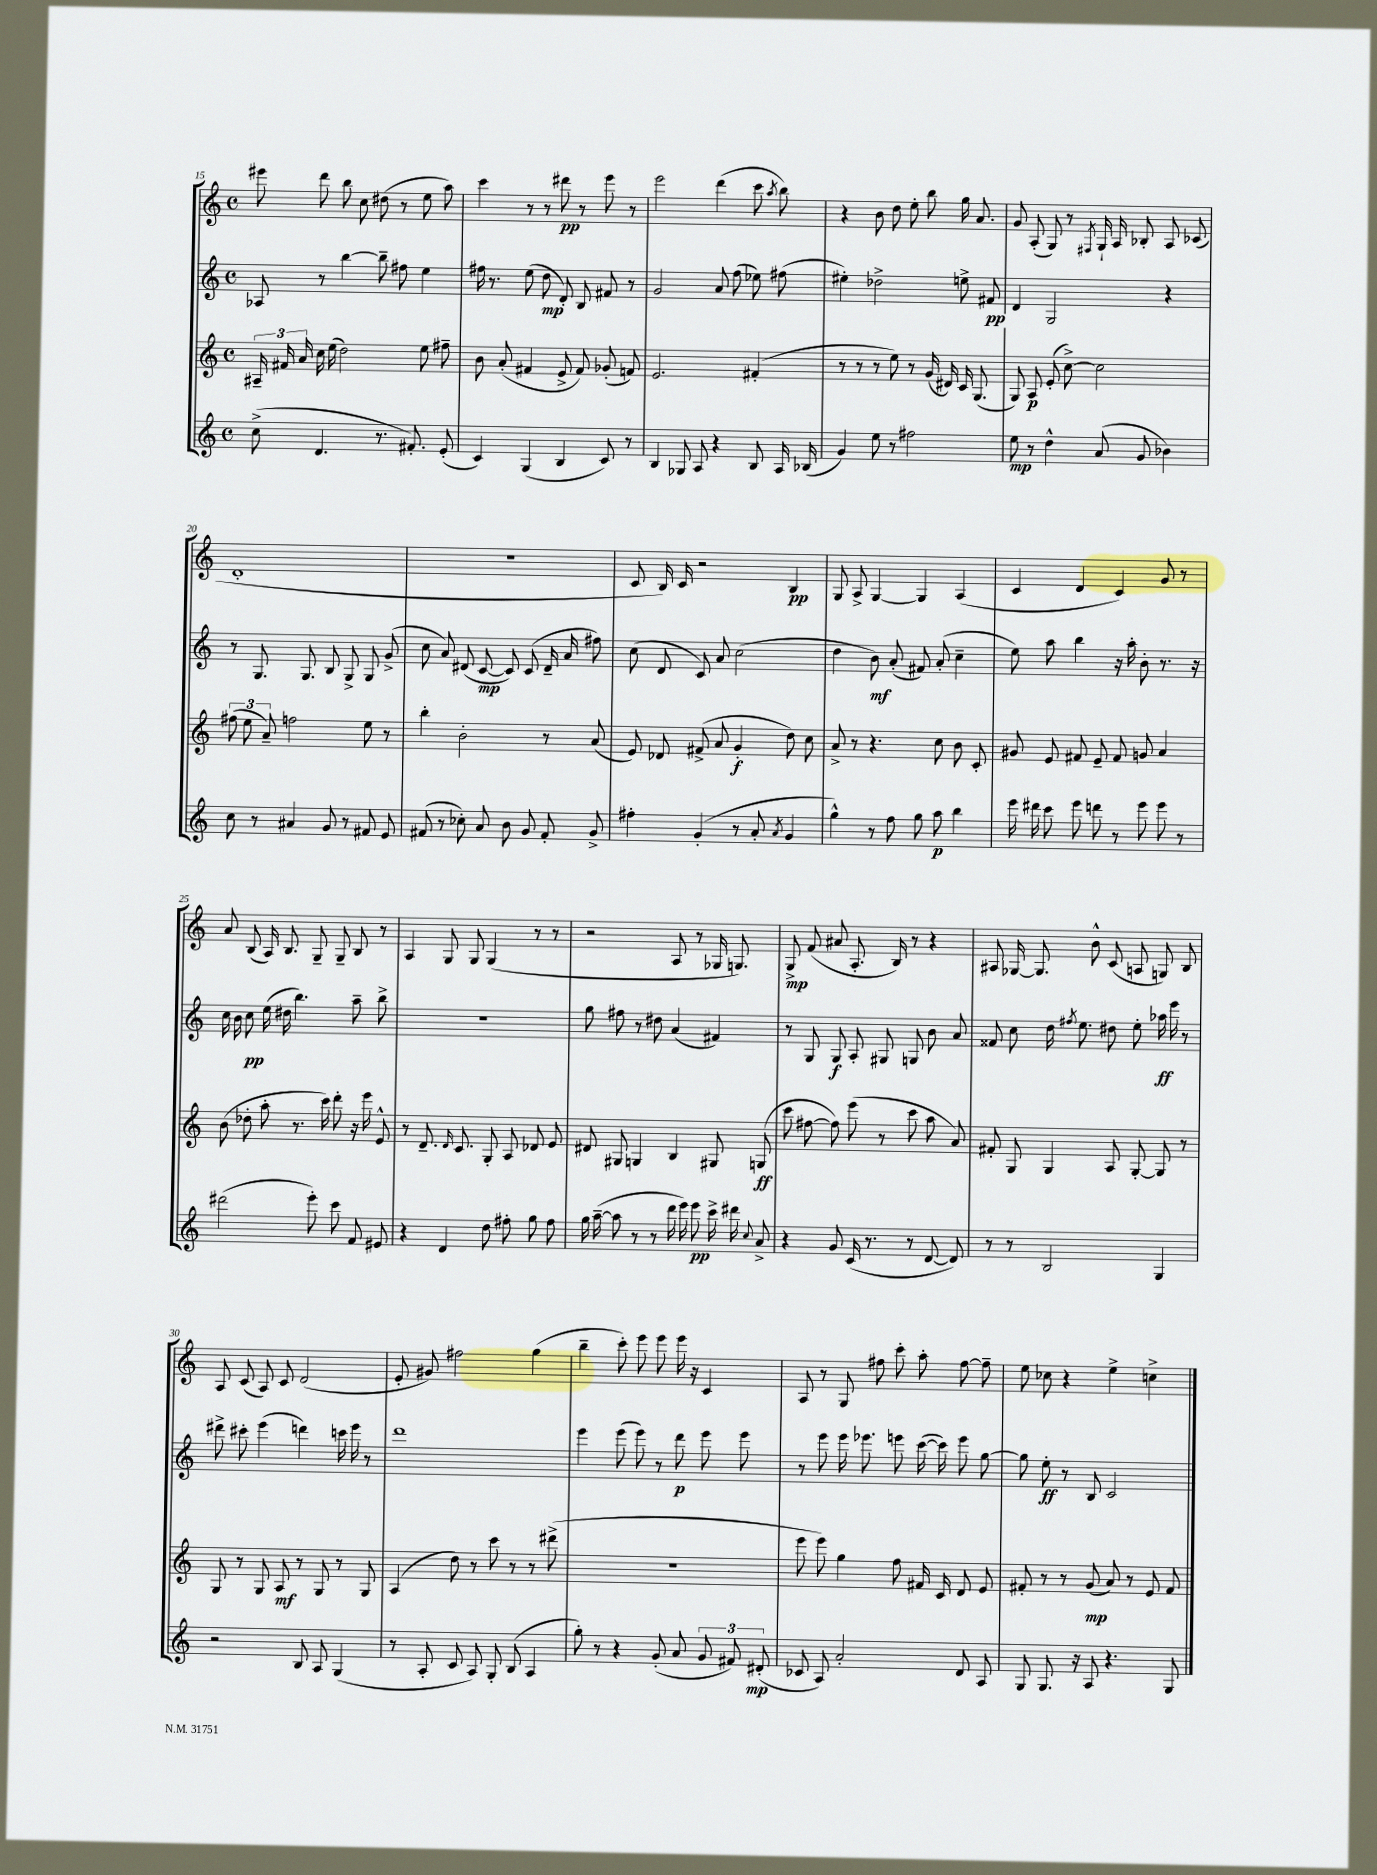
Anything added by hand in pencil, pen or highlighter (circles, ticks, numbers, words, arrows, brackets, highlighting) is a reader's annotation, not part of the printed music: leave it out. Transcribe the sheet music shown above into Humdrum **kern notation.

**kern	**kern	**kern	**kern
*staff4	*staff3	*staff2	*staff1
*clefG2	*clefG2	*clefG2	*clefG2
*k[]	*k[]	*k[]	*k[]
*M4/4	*M4/4	*M4/4	*M4/4
*met(c)	*met(c)	*met(c)	*met(c)
(8cc^	24A#~	8A-	8eee#
.	24f#	.	.
.	24a	.	.
4.d	16cc	8r	8ddd
.	(16ee	.	.
.	2dd)	[4bb	8bb
.	.	.	8cc
8.r	.	8bb~]	(8dd#
.	.	8ff#	8r
8.f#')	.	.	.
.	8ee	4ee	8ee
(8e'	8ff#~	.	8aa)
=	=	=	=
4c)	8b	16ff#	4ccc
.	.	8.r	.
.	(8a'	.	.
(4G	4f#	(8ee	8r
.	.	8dd	8r
4B	8e^	8d')	8ddd#
.	8f#)	8B	8r
8c)	(8g-'	8f#	8eee
8r	8f)	8r	8r
=	=	=	=
4B	2.e	2g	2eee
8G-	.	.	.
8A	.	.	.
4r	.	8a	(4ddd
.	.	(8ff	.
8B	(4f#'	8ee-)	8ccc
.	.	.	8qaa
16A	.	(8ff#	8bb)
(16B-	.	.	.
=	=	=	=
4g)	8r	4ee#')	4r
.	8r	.	.
8ee	8r	2dd-^	8b
8r	8ee)	.	8dd
2ff#	8r	.	8ee'
.	(16g	.	8bb
.	16d#)	.	.
.	16c	8ee^	16gg
.	(8.G	.	8.a
.	.	8f#	.
=	=	=	=
8ee	8G)	4d	8g
8r	8A	.	(8A'
4dd^^	(8e'	2G	8G)
.	[8cc^)	.	8r
.	.	.	8qF#
(8a	2cc]	.	16G`
.	.	.	16A
8g	.	.	8B-'
4b-)	.	4r	8A
.	.	.	(8c-
=	=	=	=
8cc	(12ff#	8r	1d'
.	12ee	.	.
8r	.	8.G	.
.	12a~)	.	.
4a#	2ff	.	.
.	.	8.G	.
8g	.	8B	.
8r	.	8G^	.
8f#	8ee	8G	.
8e	8r	(8g^	.
=	=	=	=
(8f#	4bb'	8cc	1r
8r	.	8a)	.
8cc-')	2b'	(8d#	.
8a	.	[8c	.
8b	.	8c])	.
8g	.	(8c	.
8f#'	8r	16d#~	.
.	.	16a	.
8g^	(8a	8ff#)	.
=	=	=	=
4ff#'	8e)	(8cc	8c
.	8d-	8d	16B)
.	.	.	16c
(4g'	(8f#^	8c)	2r
.	8a	8a	.
8r	4g'	(2cc	.
8a'	.	.	.
8qa	.	.	.
4g	8dd)	.	4B
.	8cc	.	.
=	=	=	=
4gg^^)	8a^	4dd	8G
.	8r	.	8A^
8r	4.r	8b)	[4G
8ff	.	(8a'	.
8gg	.	8f#)	4G]
8aa	8cc	(8a'	.
4bb	8b	4cc~	(4A
.	8c'	.	.
=	=	=	=
16eee	8g#	8ee)	4c
16ddd#	.	.	.
8ccc	8e	8aa	.
8eee	8f#	4bb	4d
8ddd	8e~	.	.
8r	8f#	16r	4c)
.	.	16aa'	.
8eee	8g	8b'	.
8eee	4a	8.r	8g
8r	.	.	8r
.	.	16r	.
=	=	=	=
(2ddd#	(8b	16cc	8a
.	.	16b	.
.	8dd-'	8cc	(8B
.	8aa'	(16ee	16A)
.	.	16dd#	8.B
.	8.r	4.bb)	.
8eee')	.	.	8G~
.	16ccc)	.	.
8ccc	8ddd'	.	8G~
8f	16r	8aa~	8B
.	16eee	.	.
8e#	8e^^	8bb^	8r
=	=	=	=
4r	8r	1r	4A
.	8.d~	.	.
4d	.	.	8G
.	16qqd	.	.
.	8.c	.	.
.	.	.	8G
8dd	8G'	.	(4G
8ff#'	8A	.	.
8gg	8d-	.	8r
8ff#	8e	.	8r
=	=	=	=
16gg	8d#	8gg	2r
([16aa~	.	.	.
8aa]	8G#	8ff#	.
8r	4G	8r	.
8r	.	8dd#	.
16ddd	4B	(4a	8A
16eee)	.	.	.
8eee	.	.	8r
16ccc^	8G#	4f#)	16G-
16ddd#	.	.	8.G)
8qqcc	.	.	.
8a^	(8G	.	.
=	=	=	=
4r	8ccc	8r	8G^
.	[8ff#	8G	(8f
8g	8ff#])	8G	8a#
(16c	(8eee	8A'	8.A'
8.r	.	.	.
.	8r	8G#	.
.	.	.	16B)
8r	8ccc	8G	8r
[8d	8aa	8b	4r
8d])	8a)	8a	.
=	=	=	=
8r	8f#'	8f##	8A#
8r	8G	8cc	[16G-
.	.	.	8.G-]
2B	4G	16dd	.
.	.	8qff#	.
.	.	8.ee	.
.	.	.	8b^^
.	8A	8dd#	(8c
.	[8G'	8ee'	8A
4G	8G]	16aa-	8G)
.	.	16eee	.
.	8r	8r	8B
=	=	=	=
2r	8G	8ddd#^	8A
.	8r	8ccc#'	(8c
.	8G	(4eee	8A)
.	8A	.	8c
8B	8r	4ddd)	(2d
8A	8G	.	.
(4G	8r	16ccc	.
.	.	16eee	.
.	8G	8r	.
=	=	=	=
8r	(4A	1ddd	8e'
8A'	.	.	8g#)
8c	8dd)	.	2ff#
8A)	8r	.	.
8G'	8ccc	.	.
(8B	8r	.	.
4A	8r	.	(4gg
.	(8ddd#^	.	.
=	=	=	=
8gg')	1r	4eee	4bb~
8r	.	.	.
4r	.	(8eee	8ccc')
.	.	8eee)	8eee
(8g'	.	8r	8eee
8a	.	8ddd	16eee
.	.	.	16r
12g	.	8eee	4c
12f#)	.	.	.
.	.	8eee	.
(12d#'	.	.	.
=	=	=	=
8c-	8eee	8r	8A
8A)	8eee)	8eee	8r
2a'	4gg	16eee	8G
.	.	8.eee-	.
.	.	.	8ff#
.	8ff	8eee	8ccc'
.	16f#	([16ccc	8aa'
.	16c	16ccc])	.
8d	8d	8eee	[8ff#
8A	8e	[8gg	8ff#~]
=	=	=	=
8G	8f#'	8gg]	8ee
8.G	8r	8ee'	8cc-
.	8r	8r	4r
16r	.	.	.
8A	(8g	8B	.
4.r	8a)	2c	4ee^
.	8r	.	.
.	8e	.	4cc^
8G	8f#	.	.
==	==	==	==
*-	*-	*-	*-
